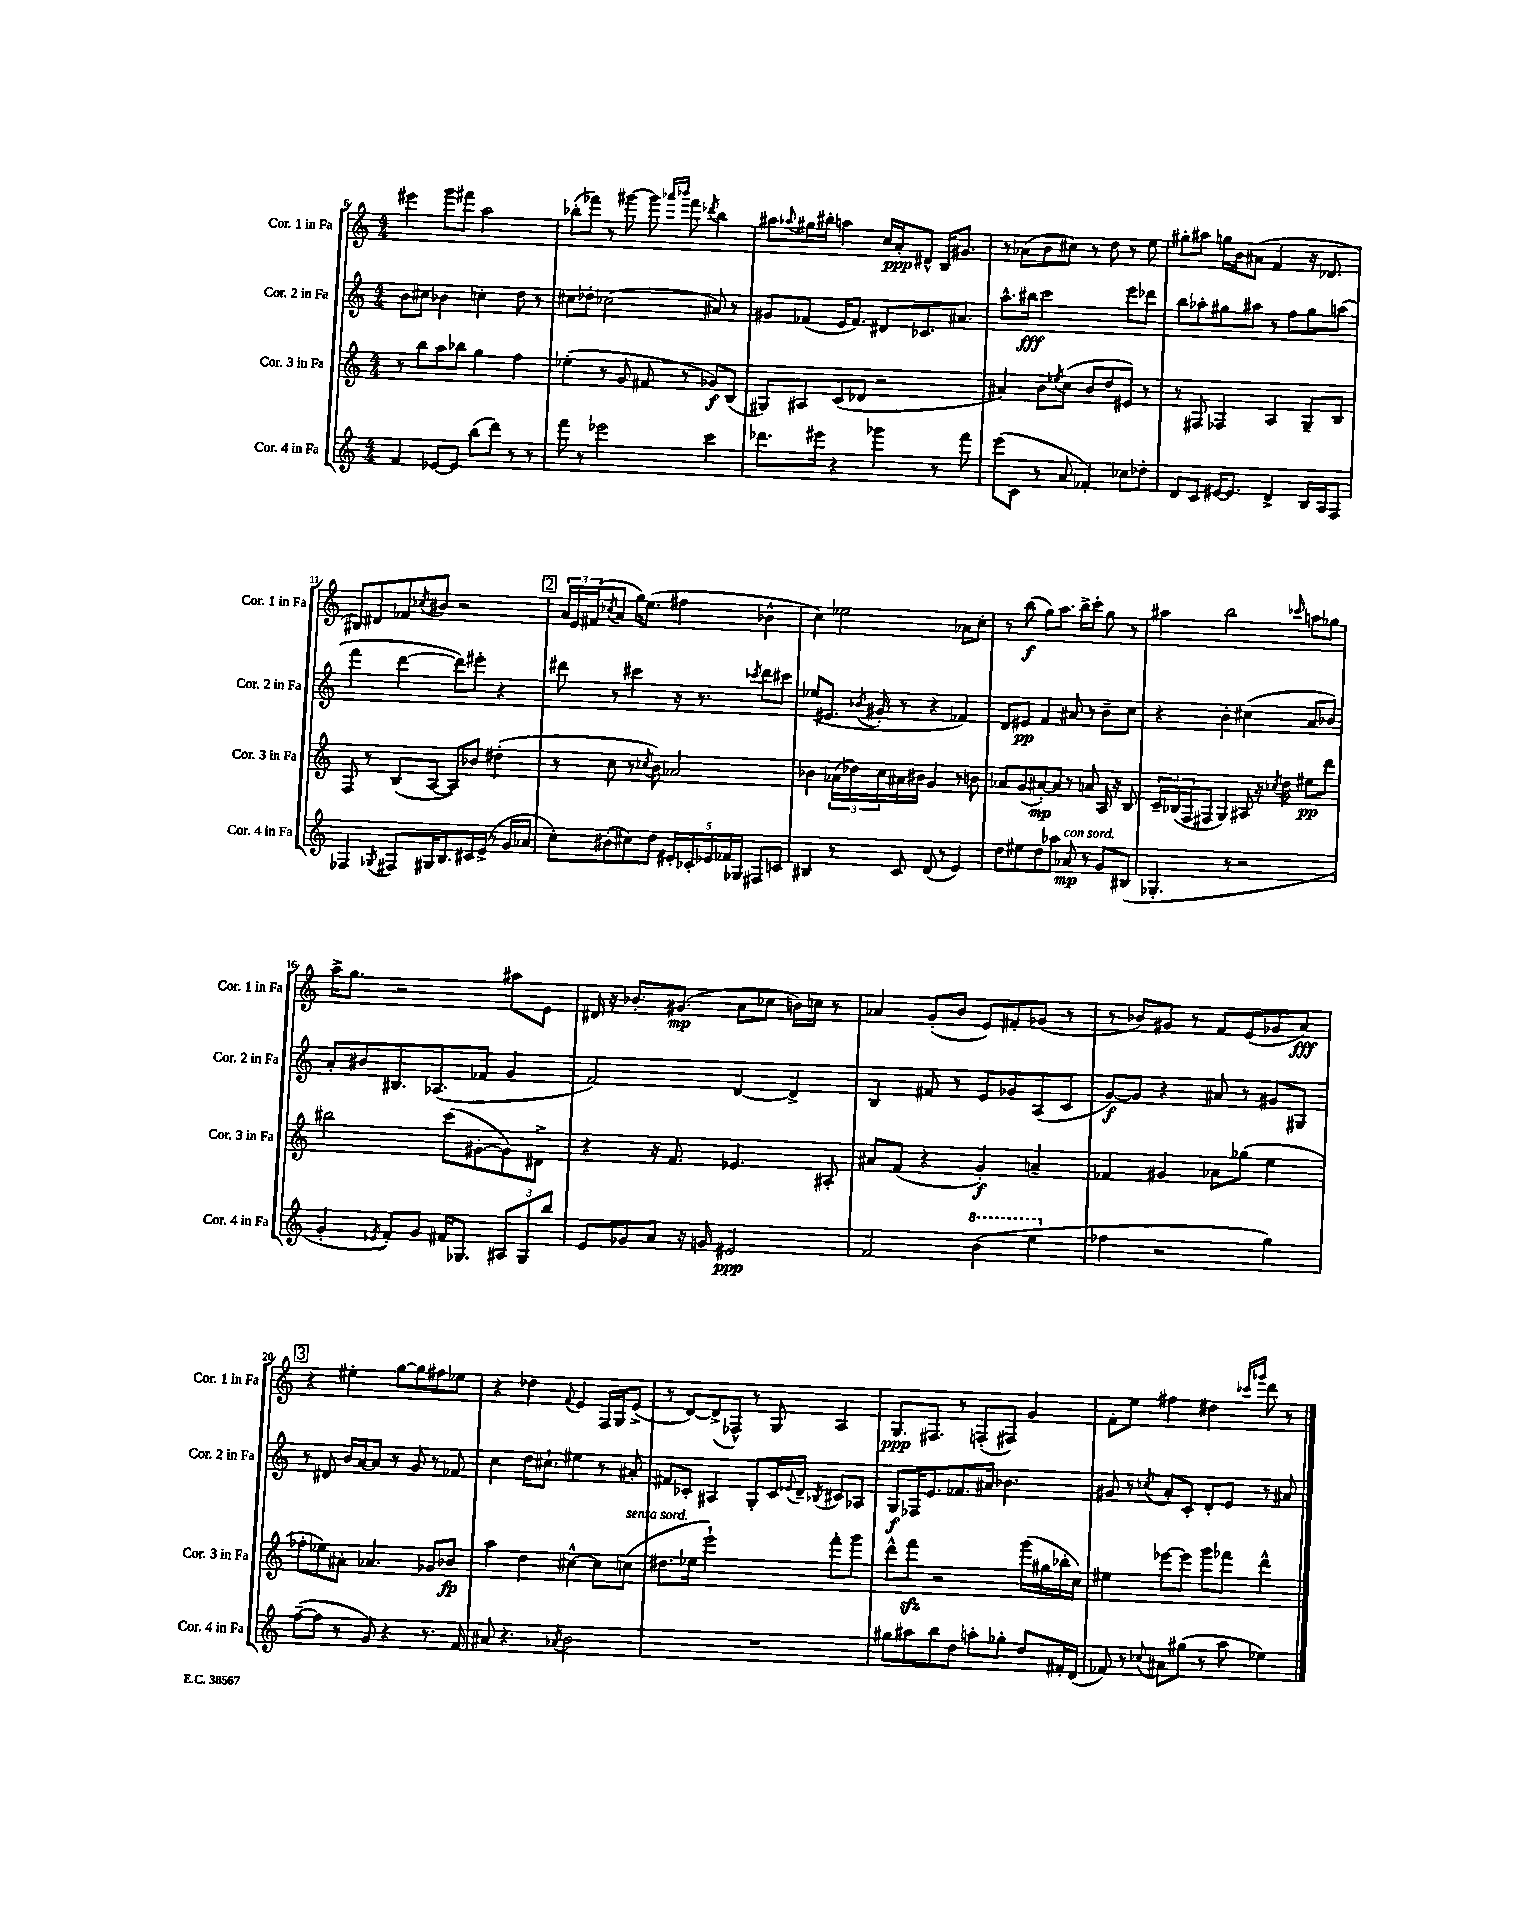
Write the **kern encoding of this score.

**kern	**kern	**kern	**kern
*staff4	*staff3	*staff2	*staff1
*clefG2	*clefG2	*clefG2	*clefG2
*k[]	*k[]	*k[]	*k[]
*M4/4	*M4/4	*M4/4	*M4/4
4f	8r	8b	4eee#
.	8bb	8cc#	.
[8e-	8aa	4b-	8ggg
8e-]	8bb-	.	8fff#
(8bb	4gg	4cc'	2aa
8ddd)	.	.	.
8r	4ff	8dd	.
8r	.	8r	.
=	=	=	=
8fff	(4ee-'	8cc#	(8bb-'
8r	.	8dd-'	8fff-)
2eee-	8r	(2cc-	8r
.	8g	.	[8ggg#
.	8f#	.	8ggg#]
.	.	.	16qqaaa-
.	.	.	16qqbbb-
.	8r	.	8fff-
.	.	.	8qddd-
4ccc	8g-)	8a#)	4bb-
.	(8B	8r	.
=	=	=	=
8.ddd-	8G#)	8g#	8aa#
.	.	.	8qqaa-
.	8A#	(8f-	16gg#
16eee#	.	.	16bb#'
4r	(8c	16e	4aa
.	.	8.f-)	.
.	8d-	.	.
4ggg-	2r	8d#	16cc
.	.	.	16a'
.	.	8.c-	8d#^^
8r	.	.	16B
.	.	8.a#	8.g#
8fff	.	.	.
=	=	=	=
(8eee	4a#)	8.aa^^	8r
8c	.	.	(8a-
.	.	16bb#	.
8r	8b	2ccc	8b
.	8qee-	.	.
8a	(8cc	.	8cc#)
4f-')	8b	.	8r
.	8dd	.	8dd
8cc-	8e#)	8eee	8r
8dd-'	8r	8ddd-	8ee
=	=	=	=
8d	8r	8bb	8gg#'
8c	8F#	8aa-'	8aa#
[16e#	4F-	8gg#	16gg
8.e#]	.	.	16b
.	.	8aa#	(8a#
4d^	4A	8r	4f
.	.	8ff	.
16B	8G~	8gg#	16r
16A	.	.	8.d-
8F	8B	(8aa	.
=	=	=	=
4F-	8F	4fff	8B#)
.	8r	.	8d#
8qG-	.	.	.
8F#	(8B	[4ddd	8f-
.	.	.	8qcc-
16G#	[8A	.	8b#
8.B	.	.	.
.	8A])	8ddd])	2r
16c#	8b-	8eee#'	.
(16e^	.	.	.
8r	(4dd#'	4r	.
16g	.	.	.
16a-	.	.	.
=	=	=	=
8cc')	8r	8ddd#	24a
.	.	.	24e
.	.	.	(24f#
.	.	.	8qcc-
(8b#'	8cc	8r	8a
8cc#)	8r	4ccc#	16gg)
.	.	.	(8.ee
.	8qcc-	.	.
8dd	8b)	.	.
20e#'	2a-	16r	4ff#
20c-'	.	.	.
.	.	8.r	.
20e-	.	.	.
20f-	.	.	.
20G-	.	.	.
.	.	8qccc-	.
8F#	.	8ddd#	4b-^^
8c	.	8ccc#	.
=	=	=	=
4B#	4b-	(8ee-	4cc)
.	.	8.e#	.
8r	(24a-	.	2ee-
.	24dd-)	.	.
.	.	8qb-	.
.	.	16g#'	.
.	24cc	.	.
8c	16a#	8r	.
.	16b#	.	.
(8d	4g	4r	.
8r	.	.	.
4e)	8r	4f-)	8a-
.	8b	.	8cc'
=	=	=	=
8dd	8a-	8d	8r
8ee#	(8g	8e#	(8bb
8dd	[8a#')	4f	8gg)
8aa-	8a#]	.	8.aa
8a-	8r	8a#	.
.	.	.	16bb^
8r	8a	8r	8ccc'
8g	16A	8b~	8gg
.	16r	.	.
(8B#	8B	8cc	8r
=	=	=	=
4.G-'	24c~	4r	4aa#
.	(24B-	.	.
.	24F	.	.
.	8F#	.	.
.	4G)	4b'	2bb
8r	.	.	.
2r	8A#	(4cc#	.
.	16r	.	.
.	8qcc-	.	.
.	16dd	.	.
.	.	.	16qqccc-
.	8ee#	8a	8aa
.	8ddd	8b-)	8gg-
=	=	=	=
4g'	2bb#	8a'	16aa^
.	.	.	8.gg
.	.	8b#	.
8qe-	.	.	.
8f')	.	8.B#	2r
8g	.	.	.
.	.	(8.A-	.
16f#	(8ccc	.	.
8.G-	.	.	.
.	[8g#'	8f-	.
12A#	8g#])	4g	8aa#
12G-	.	.	.
.	8d#^	.	8e
12bb	.	.	.
=	=	=	=
8e	4r	2f)	16d#
.	.	.	16r
8g-	.	.	8.b-'
8a	16r	.	.
.	8.f	.	(8.g#
16r	.	.	.
16g	.	.	.
2e#	4.e-	[4d	8a
.	.	.	8cc-
.	.	4d^]	16b)
.	.	.	16cc
.	8A#'	.	8r
=	=	=	=
2f	8a#	4B	4a-
.	(8f	.	.
.	4r	8f#	(8g'
.	.	8r	8b
(4bb	4g')	8e	8e)
.	.	8g-	8f#'
4eee	4a~	(8A	(8g-
.	.	8c	8r
=	=	=	=
4ff-	4f-	[8g)	8r
.	.	8g]	8b-)
2r	4g#	4r	8g#
.	.	.	8r
.	8a-	8a#	8f
.	(8gg-	8r	(8e
4gg)	4ee	8g#	8g-
.	.	8G#	8a)
=	=	=	=
([8ff~	8ff-'	8r	4r
8ff]	8ee-)	8d#	.
8r	8a#'	16b	4ee#'
.	.	[16a	.
8g)	4.a-	8a]	.
4r	.	8r	[8gg
.	.	8g	8gg]
8.r	8g-	8r	8ff#
.	8b-	8f-	8ee-
16f	.	.	.
=	=	=	=
8a#	4aa	4cc	4r
4.r	.	.	.
.	4dd	16dd	4dd-
.	.	8.cc#`	.
8qa-	.	.	8qqf
2b	[4cc#^^	4ee#	4e
.	8cc#]	8r	16F
.	.	.	16G
.	(8cc	8a#'	(8e^
=	=	=	=
1r	8.dd#	8f#	8r
.	.	8c-'	[8d)
.	16ee-	.	.
.	2eee`)	4A#	(8d^]
.	.	.	8F-^^)
.	.	8G'	8r
.	.	16c-	8G
.	.	8qqe-	.
.	.	16d~	.
.	.	8qB-	.
.	8fff'	8c#	4A
.	8ggg	8A-	.
=	=	=	=
8gg#	8ddd^^	8G	8.G
8aa#	8fff	16F-	.
.	.	8.e	8.F#
8bb	2r	.	.
8dd	.	8.f-	8r
8aa'	.	.	(8F'
.	.	16a#	.
8gg-'	.	4.b-	8F#)
8dd	(16ggg	.	4g
.	16gg#	.	.
16f#'	16bb-'	.	.
(16d	16cc)	.	.
=	=	=	=
8f-)	4ee#	8g#	8f'
8r	.	8r	8ee
8qqcc-	.	8qcc-	.
8a#	[8eee-	8a'	4ff#
(8gg#	8eee-]	8c'	.
8r	8ggg	8d'	4dd#
8aa	8fff-	8e	.
.	.	.	16qqccc-
.	.	.	16qqggg-
4ee-)	4ddd^^	8r	8ddd
.	.	8a#	8r
==	==	==	==
*-	*-	*-	*-
